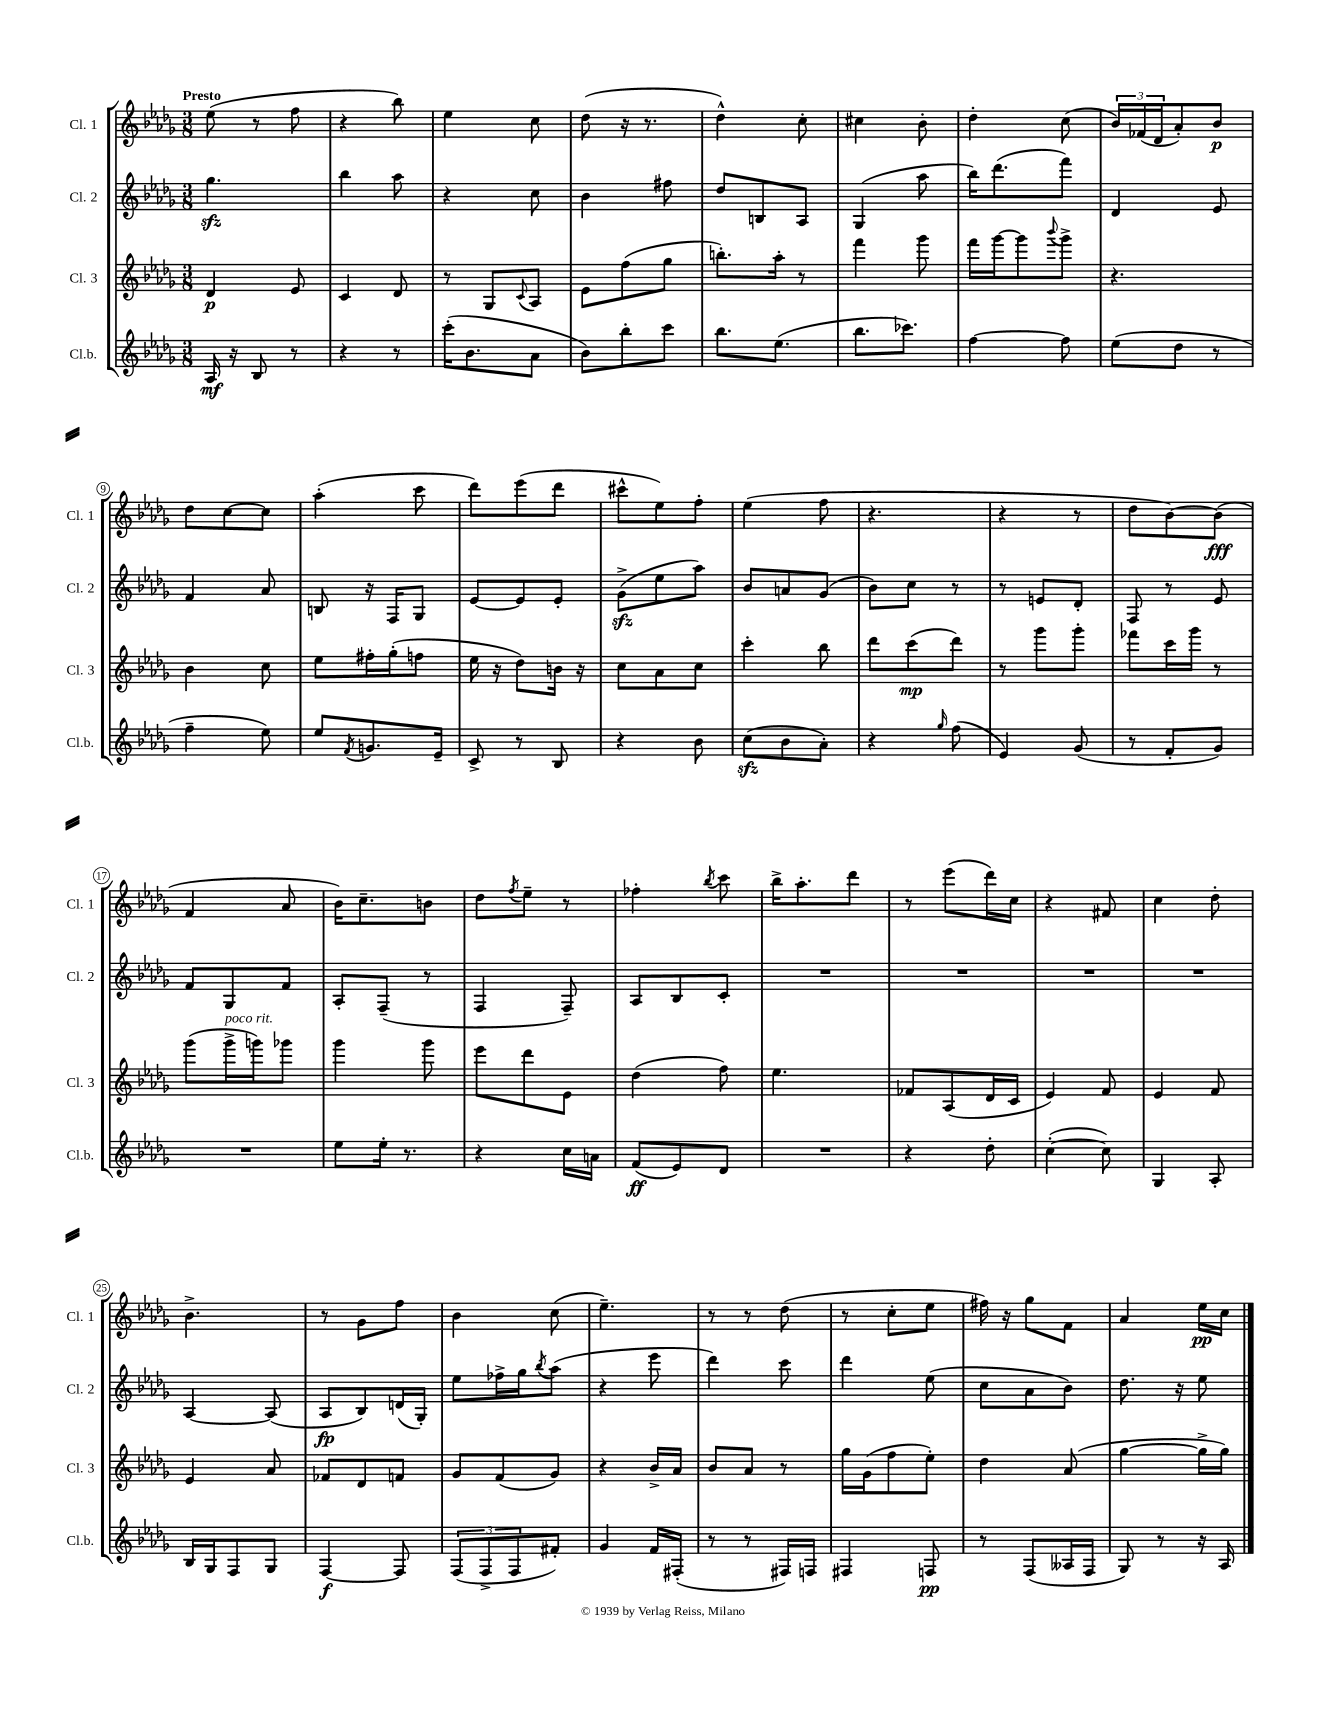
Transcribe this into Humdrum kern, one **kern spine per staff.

**kern	**kern	**kern	**kern
*staff4	*staff3	*staff2	*staff1
*clefG2	*clefG2	*clefG2	*clefG2
*k[b-e-a-d-g-]	*k[b-e-a-d-g-]	*k[b-e-a-d-g-]	*k[b-e-a-d-g-]
*M3/8	*M3/8	*M3/8	*M3/8
16A-	4d-	4.gg-	(8ee-
16r	.	.	.
8B-	.	.	8r
8r	8e-	.	8ff
=	=	=	=
4r	4c	4bb-	4r
8r	8d-	8aa-	8bb-)
=	=	=	=
(16ccc'	8r	4r	4ee-
8.b-	.	.	.
.	8G-	.	.
.	8qqc	.	.
8a-	8A-	8cc	8cc
=	=	=	=
8b-)	8e-	4b-	(8dd-
8bb-'	(8ff	.	16r
.	.	.	8.r
8ccc	8gg-	8ff#	.
=	=	=	=
8.bb-	8.bb')	8dd-	4dd-^^)
.	.	8B	.
(8.ee-	16aa-'	.	.
.	8r	8A-	8cc'
=	=	=	=
8.bb-	4fff	(4G-	4cc#
8.ccc-)	.	.	.
.	8ggg-	8aa-	8b-'
=	=	=	=
[4ff	16fff	16bb-)	4dd-'
.	[16ggg-	(8.ddd-	.
.	8ggg-]	.	.
.	8qqbbb-	.	.
8ff]	8ggg-^	8fff)	(8cc
=	=	=	=
(8ee-	4.r	4d-	24b-)
.	.	.	(24f-
.	.	.	24d-
8dd-	.	.	8a-')
8r	.	8e-	8b-
=	=	=	=
4ff~	4b-	4f	8dd-
.	.	.	[8cc
8ee-)	8cc	8a-	8cc]
=	=	=	=
8ee-	8ee-	8B	(4aa-'
8qf	.	.	.
8.g	16ff#'	16r	.
.	(16gg-'	16F	.
.	8ff	8G-	8ccc
16e-~	.	.	.
=	=	=	=
8c^	16ee-	[8e-	8ddd-)
.	16r	.	.
8r	8dd-)	8e-]	(8eee-
8B-	16b	8e-'	8ddd-
.	16r	.	.
=	=	=	=
4r	8cc	(8g-^	8ccc#^^
.	8a-	8ee-	8ee-)
8b-	8cc	8aa-)	8ff'
=	=	=	=
(8cc	4ccc'	8b-	(4ee-
8b-	.	8a	.
8a-')	8bb-	(8g-	8ff
=	=	=	=
4r	8ddd-	8b-)	4.r
.	(8ccc	8cc	.
16qqgg-	.	.	.
(8ff	8ddd-)	8r	.
=	=	=	=
4e-)	8r	8r	4r
.	8ggg-	8e	.
(8g-	8ggg-'	8d-'	8r
=	=	=	=
8r	8fff-	8F	8dd-
8f'	16ccc	8r	[8b-)
.	16ggg-	.	.
8g-)	8r	8e-	(8b-]
=	=	=	=
4.r	(8ggg-	8f	4f
.	16ggg-^	8G-	.
.	16ggg)	.	.
.	8ggg-	8f	8a-
=	=	=	=
8ee-	4ggg-	8A-'	16b-)
.	.	.	8.cc~
16ee-'	.	(8F~	.
8.r	.	.	.
.	8ggg-	8r	8b
=	=	=	=
4r	8eee-	4F	8dd-
.	.	.	8qff
.	8ddd-	.	8ee-~
16cc	8e-	8F~)	8r
16a	.	.	.
=	=	=	=
(8f	(4dd-	8A-	4ff-'
8e-)	.	8B-	.
.	.	.	8qbb-
8d-	8ff)	8c'	8ccc
=	=	=	=
4.r	4.ee-	4.r	16bb-^
.	.	.	8.aa-'
.	.	.	8ddd-
=	=	=	=
4r	8f-	4.r	8r
.	(8A-	.	(8eee-
8dd-'	16d-	.	16ddd-)
.	16c	.	16cc
=	=	=	=
([4cc'	4e-)	4.r	4r
8cc])	8f	.	8f#
=	=	=	=
4G-	4e-	4.r	4cc
8A-'	8f	.	8dd-'
=	=	=	=
16B-	4e-	[4A-	4.b-^
16G-	.	.	.
8F	.	.	.
8G-	8a-	(8A-]	.
=	=	=	=
[4F	8f-	8A-	8r
.	8d-	8B-)	8g-
8F]	8f	(16d	8ff
.	.	16G-')	.
=	=	=	=
(12F	8g-	8ee-	4b-
12F^	.	.	.
.	(8f	16ff-^	.
12F	.	.	.
.	.	16gg-	.
.	.	8qbb-	.
8f#')	8g-)	(8aa-	(8cc
=	=	=	=
4g-	4r	4r	4.ee-~)
16f	16b-^	8eee-	.
(16F#'	16a-	.	.
=	=	=	=
8r	8b-	4ddd-)	8r
8r	8a-	.	8r
16F#)	8r	8ccc	(8dd-
16F	.	.	.
=	=	=	=
4F#	16gg-	4ddd-	8r
.	(16g-	.	.
.	8ff	.	8cc'
8F	8ee-')	(8ee-	8ee-
=	=	=	=
8r	4dd-	8cc	16ff#)
.	.	.	16r
(8F	.	8a-	8gg-
16A--	(8a-	8b-)	8f
16F	.	.	.
=	=	=	=
8G-)	[4gg-	8.dd-	4a-
8r	.	.	.
.	.	16r	.
16r	16gg-^]	8ee-	16ee-
16A-	16gg-)	.	16cc
==	==	==	==
*-	*-	*-	*-
